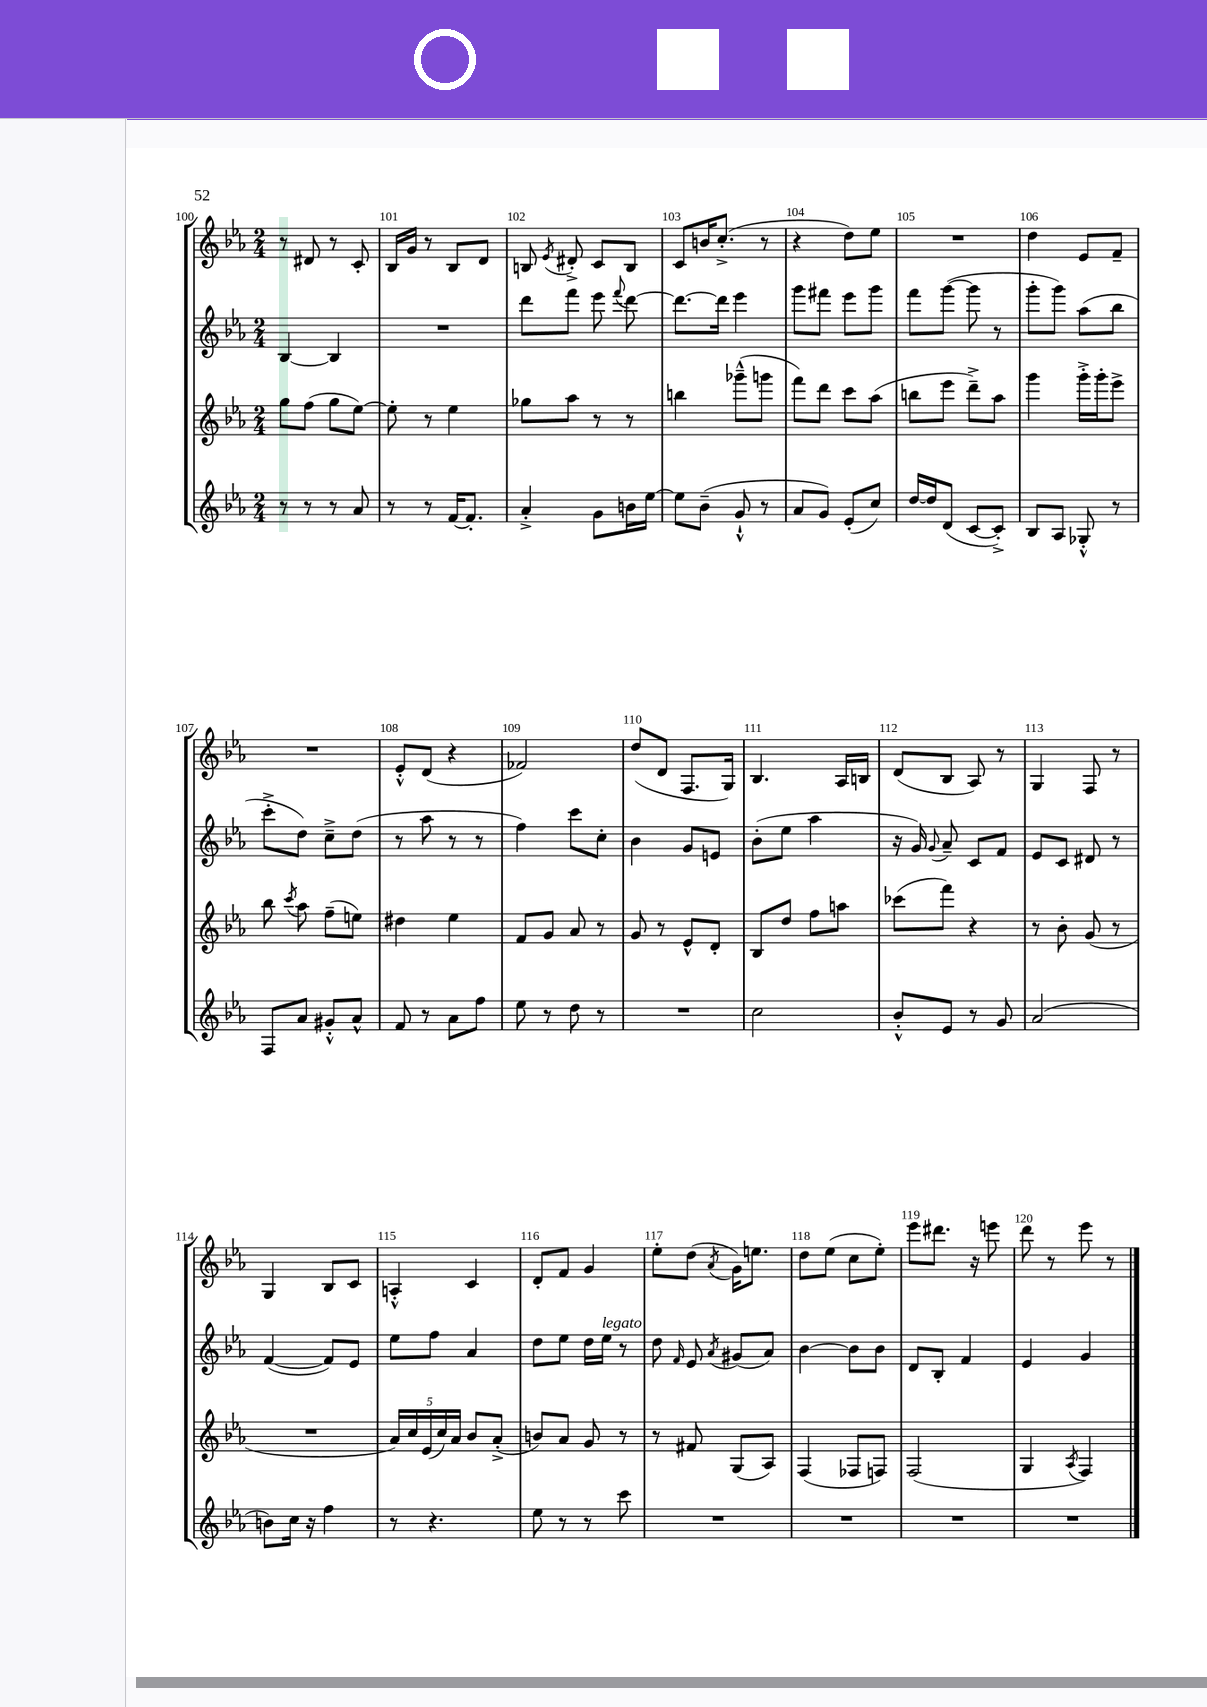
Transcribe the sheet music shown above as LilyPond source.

<<
\new StaffGroup <<
\new Staff = "s0" {
    \clef treble \key ees \major \numericTimeSignature \time 2/4
    \autoBeamOff r8 dis'8 r8 c'8-. |
    bes16[ g'16] r8 bes8[ d'8] |
    b8 \acciaccatura { ees'8 } dis'8-.-> c'8[ b8] |
    c'8[ b'16 c''8.]-.->( r8 |
    r4 d''8[) ees''8] |
    R2 |
    d''4 ees'8[ f'8]-- |
    R2 |
    ees'8[-.-^ d'8]( r4 |
    fes'2) |
    d''8[( d'8] f8.[ g16]) |
    bes4. aes16[ b16] |
    d'8[( bes8] aes8) r8 |
    g4 f8 r8 |
    g4 bes8[ c'8] |
    a4-.-^ c'4 |
    d'8[-. f'8] g'4 |
    ees''8[-. d''8]( \acciaccatura { aes'8 } g'16[) e''8.] |
    d''8[ ees''8]( c''8[ ees''8]-.) |
    ees'''8[ dis'''8.] r16 e'''8 |
    d'''8 r8 ees'''8 r8 \bar "|." |
}
\new Staff = "s1" {
    \clef treble \key ees \major \numericTimeSignature \time 2/4
    \autoBeamOff bes4~ bes4 |
    R2 |
    d'''8[ f'''8] ees'''8 \appoggiatura { f'''8 } d'''8~ |
    d'''8.[~ d'''16] ees'''4 |
    g'''8[ fis'''8] ees'''8[ g'''8] |
    f'''8[ g'''8]~( g'''8 r8 |
    g'''8[-. g'''8]) aes''8[( bes''8] |
    c'''8[-.-> d''8]) c''8[---> d''8]( |
    r8 aes''8 r8 r8 |
    f''4) c'''8[ c''8]-. |
    bes'4 g'8[ e'8] |
    bes'8[-.( ees''8] aes''4 |
    r16 g'16) \appoggiatura { g'8 } aes'8-- c'8[ f'8] |
    ees'8[ c'8] dis'8 r8 |
    f'4~( f'8[) ees'8] |
    ees''8[ f''8] aes'4 |
    d''8[ ees''8] d''16[ ees''16]^\markup { \italic "legato" } r8 |
    d''8 \grace { f'16 } ees'8 \acciaccatura { aes'8 } gis'8[( aes'8]) |
    bes'4~ bes'8[ bes'8] |
    d'8[ bes8]-. f'4 |
    ees'4 g'4 \bar "|." |
}
\new Staff = "s2" {
    \clef treble \key ees \major \numericTimeSignature \time 2/4
    \autoBeamOff g''8[ f''8]( g''8[ ees''8]~) |
    ees''8-. r8 ees''4 |
    ges''8[ aes''8] r8 r8 |
    b''4 ges'''8[---^( g'''8] |
    f'''8[) d'''8] c'''8[ aes''8]( |
    b''8[ ees'''8] d'''8[--->) aes''8] |
    g'''4 g'''16[-.-> g'''16-. ees'''8]-> |
    bes''8 \acciaccatura { c'''8 } aes''8 f''8[--( e''8]) |
    dis''4 ees''4 |
    f'8[ g'8] aes'8 r8 |
    g'8 r8 ees'8[-^ d'8]-. |
    bes8[ d''8] f''8[ a''8] |
    ces'''8[( f'''8]) r4 |
    r8 bes'8-. g'8( r8 |
    R2 |
    \tuplet 5/4 { aes'16[) c''16 ees'16( c''16) aes'16] } bes'8[ aes'8]-.->( |
    b'8[) aes'8] g'8 r8 |
    r8 fis'8 g8[( aes8]) |
    f4( fes8[ f8]) |
    f2( |
    g4 \acciaccatura { aes8 } f4) \bar "|." |
}
\new Staff = "s3" {
    \clef treble \key ees \major \numericTimeSignature \time 2/4
    \autoBeamOff r8 r8 r8 aes'8 |
    r8 r8 f'16[~ f'8.]-. |
    aes'4-.-> g'8[ b'16 ees''16]~ |
    ees''8[ bes'8]--( g'8-!-^ r8 |
    aes'8[ g'8]) ees'8[-.( c''8]) |
    d''16[~ d''16 d'8]( c'8[~ c'8]-.->) |
    bes8[ aes8] ges8-.-^ r8 |
    f8[ aes'8] gis'8[-.-^ aes'8]-^ |
    f'8 r8 aes'8[ f''8] |
    ees''8 r8 d''8 r8 |
    R2 |
    c''2 |
    bes'8[-.-^ ees'8] r8 g'8 |
    aes'2( |
    b'8[) c''16] r16 f''4 |
    r8 r4. |
    ees''8 r8 r8 c'''8 |
    R2 |
    R2 |
    R2 |
    R2 \bar "|." |
}
>>
>>
\layout { \context { \Score currentBarNumber = #100 \override BarNumber.break-visibility = ##(#f #t #t) barNumberVisibility = #all-bar-numbers-visible } }
